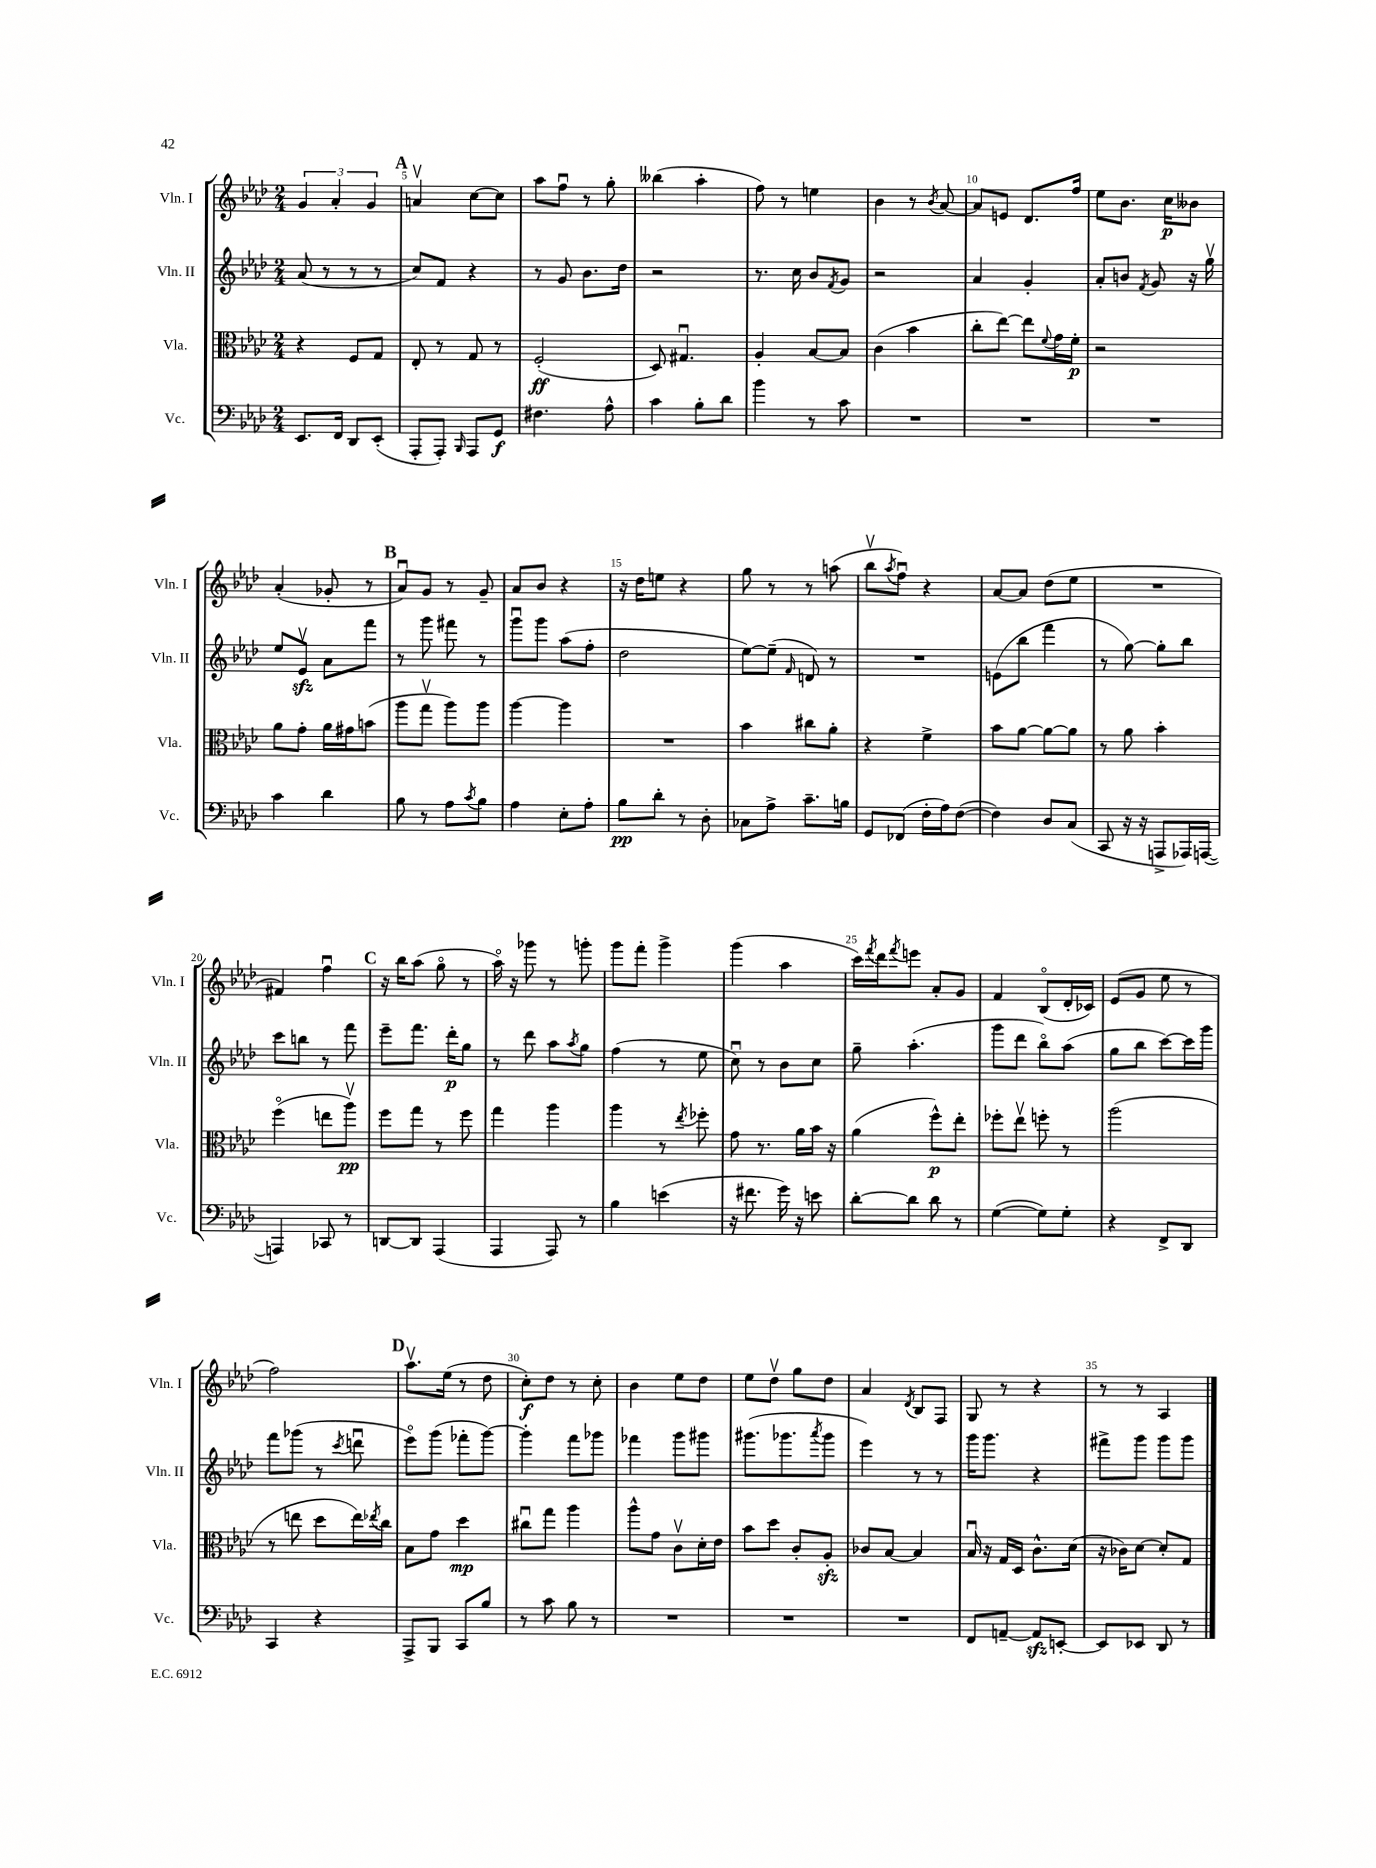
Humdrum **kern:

**kern	**kern	**kern	**kern
*staff4	*staff3	*staff2	*staff1
*clefF4	*clefC3	*clefG2	*clefG2
*k[b-e-a-d-]	*k[b-e-a-d-]	*k[b-e-a-d-]	*k[b-e-a-d-]
*M2/4	*M2/4	*M2/4	*M2/4
8.EE-/L	4r	(8a-/	6g/
.	.	8r	.
.	.	.	6a-'/
16FF/Jk	.	.	.
8DD-/L	8F/L	8r	.
.	.	.	6g/
(8EE-'/J	8G/J	8r	.
=	=	=	=
8AAA-'/L	8E-'/	8cc/L)	4av/
8AAA-'/J)	8r	8f/J	.
16qqBBB-/	.	.	.
8AAA-/L	8G/	4r	[8cc\L
8GG/J	8r	.	8cc\]J
=	=	=	=
4.F#\	(2F'/	8r	8aa-\L
.	.	8g/	8ffu\J
.	.	8.b-\L	8r
8A-^^\	.	.	8gg'\
.	.	16dd-\Jk	.
=	=	=	=
4c\	8D-/)	2r	(4bb--\
.	4.G#u/	.	.
8B-'\L	.	.	4aa-'\
8d-\J	.	.	.
=	=	=	=
4b-\	4A-'/	8.r	8ff\)
.	.	.	8r
.	.	16cc\	.
8r	[8B-/L	8b-/L	4ee\
.	.	8qf/	.
8c\	8B-/]J	8g/J	.
=	=	=	=
2r	(4c\	2r	4b-\
.	4b-\	.	8r
.	.	.	8qb-/
.	.	.	[8a-/
=	=	=	=
2r	8cc'\L	4a-/	8a-/]L
.	[8ee-\J)	.	8e/J
.	8ee-\]L	4g'/	8.d-/L
.	8qqf/	.	.
.	16g\L	.	.
.	16f'\JJ	.	16ff/Jk
=	=	=	=
2r	2r	8a-'/L	8ee-\L
.	.	8b/J	8.b-\J
.	.	8qf/	.
.	.	8g/	.
.	.	.	16cc\LK
.	.	16r	8b--\J
.	.	16ggv\	.
=	=	=	=
4c\	8a-\L	8ee-/L	(4a-'/
.	8g'\J	8e-v/J	.
4d-\	16a-\LL	8a-\L	8g-'/
.	16g#\J	.	.
.	(8b\J	8fff\J	8r
=	=	=	=
8B-\	8aa-\L	8r	8a-u/L)
8r	8ggv\J	8ggg\	8g/J
8A-\L	8aa-\L)	8fff#\	8r
8qc/	.	.	.
8B-\J	8aa-\J	8r	8g~/
=	=	=	=
4A-\	[4aa-\	8gggu\L	8a-/L
.	.	8ggg\J	8b-/J
8E-'\L	4aa-\]	(8aa-\L	4r
8A-'\J	.	8ff'\J	.
=	=	=	=
8B-\L	2r	2dd-\	16r
.	.	.	16dd-\LK
8d-'\J	.	.	8ee\J
8r	.	.	4r
8D-'\	.	.	.
=	=	=	=
8C-\L	4b-\	[8ee-\L)	8gg\
8A-^\J	.	(8ee-~\]J	8r
.	.	16qqf/	.
8.c~\L	8cc#\L	8d/)	8r
.	8a-'\J	8r	(8aa\
16B\Jk	.	.	.
=	=	=	=
8GG/L	4r	2r	8bb-v\L
.	.	.	8qaa-/
(8FF-/J	.	.	8ffu\J)
16F'\LL	4f^\	.	4r
16A-\J)	.	.	.
([8F\J	.	.	.
=	=	=	=
4F\])	8b-\L	(8e\L	[8a-/L
.	[8a-\J	8bb-\J	8a-/]J
8D-/L	8a-\_L	4fff\	(8dd-\L
(8C/J	8a-\]J	.	8ee-\J
=	=	=	=
8CC/	8r	8r	2r
16r	8a-\	[8gg\)	.
16r	.	.	.
8AAA^/L	4b-'\	8gg'\]L	.
16AAA-/L)	.	8bb-\J	.
([16AAA/JJ	.	.	.
=	=	=	=
4AAA/])	(4ffo\	8ccc\L	4f#/)
.	.	8bb\J	.
8CC-/	8ee\L	8r	4ffu\
8r	8aa-v\J)	8fff\	.
=	=	=	=
[8DD/L	8ff\L	8eee-~\L	16r
.	.	.	16bb-\LK
8DD/]J	8gg\J	8.fff\J	(8aa-\J
(4AAA-/	8r	.	8ggo\
.	.	16ddd-'\LK	.
.	8ff\	8gg\J	8r
=	=	=	=
4AAA-/	4gg\	8r	16aa-o\)
.	.	.	16r
.	.	8ddd-\	8ggg-\
8AAA-/)	4aa-\	8aa-\L	8r
.	.	8qaa-/	.
8r	.	8gg\J	8ggg'\
=	=	=	=
4B-\	4aa-\	(4ff\	8ggg\L
.	.	.	8fff'\J
(4e\	8r	8r	4ggg^\
.	8qee-/	.	.
.	8ff-'\	8ee-\	.
=	=	=	=
16r	8g\	8ccu\)	(4ggg\
8.f#\	.	.	.
.	8.r	8r	.
16g\)	.	8b-\L	4aa-\
16r	16a-\LL	.	.
8e\	16b-\JJ	8cc\J	.
.	16r	.	.
=	=	=	=
[8d-'\L	(4a-\	8gg~\	16ccc\LL)
.	.	.	8qfff/
.	.	.	16ddd-\J
.	.	.	8qfff/
8d-\]J	.	(4.aa-'\	8eee\J
8d-\	8ff^^\L)	.	8a-'/L
8r	8ee-'\J	.	8g/J
=	=	=	=
([4G\	8ff-'\L	8ggg\L	4f/
.	8ee-v\J	8ddd-\J	.
8G\]L)	8ff'\	8bb-o\L)	(8B-o/L
8G'\J	8r	(8aa-\J	16d-'/L
.	.	.	16c-/JJ)
=	=	=	=
4r	(2aa-\	8gg\L	(8e-/L
.	.	8bb-\J	8g/J
8FF^/L	.	[8ccc\L)	8ee-\
8DD-/J	.	16ccc\]L	8r
.	.	16ggg\JJ	.
=	=	=	=
4CC/	8r	8fff\L	2ff\)
.	8ee\	(8ggg-\J	.
4r	8dd-\L	8r	.
.	.	8qccc/	.
.	16ee\L)	8dddu\	.
.	8qee-/	.	.
.	16cc\JJ	.	.
=	=	=	=
8AAA-^/L	8B-\L	8eee-o\L)	8.aa-v\L
8BBB-/J	8g\J	(8ggg\J	.
.	.	.	(16ee-\Jk
8CC/L	4dd-\	8fff-'\L	8r
8B-/J	.	[8ggg\J)	8dd-\
=	=	=	=
8r	8cc#u\L	4ggg'\]	8cc'\L)
8c\	8gg\J	.	8dd-\J
8B-\	4aa-\	8fff\L	8r
8r	.	8ggg-\J	8cc'\
=	=	=	=
2r	8aa-^^\L	4fff-\	4b-\
.	8g\J	.	.
.	8cv\L	8ggg\L	8ee-\L
.	16d-'\L	8ggg#\J	8dd-\J
.	16e-\JJ	.	.
=	=	=	=
2r	8b-\L	(8.ggg#\L	8ee-\L
.	8dd-\J	.	8dd-v\J
.	.	8.ggg-\	.
.	8c'/L	.	8gg\L
.	.	8qaaa-/	.
.	8A-'/J	8ggg-\J	8dd-\J
=	=	=	=
2r	8c-/L	4eee-\)	4a-/
.	[8B-/J	.	.
.	.	.	8qd-/
.	4B-/]	8r	8B-/L
.	.	8r	8F/J
=	=	=	=
8FF/L	16B-u/	16ggg\LK	8G/
.	16r	8.ggg\J	.
[8AA~/J	16G/LL	.	8r
.	16D-/JJ	.	.
8AA/]L	8.c^^\L	4r	4r
[8EE'/J	.	.	.
.	(16d-\Jk	.	.
=	=	=	=
8EE/]L	16r	8fff#^\L	8r
.	16c-\LK)	.	.
8EE-/J	[8d-\J	8ggg\J	8r
8DD-/	8d-'/]L	8ggg\L	4A-/
8r	8G/J	8ggg\J	.
==	==	==	==
*-	*-	*-	*-
